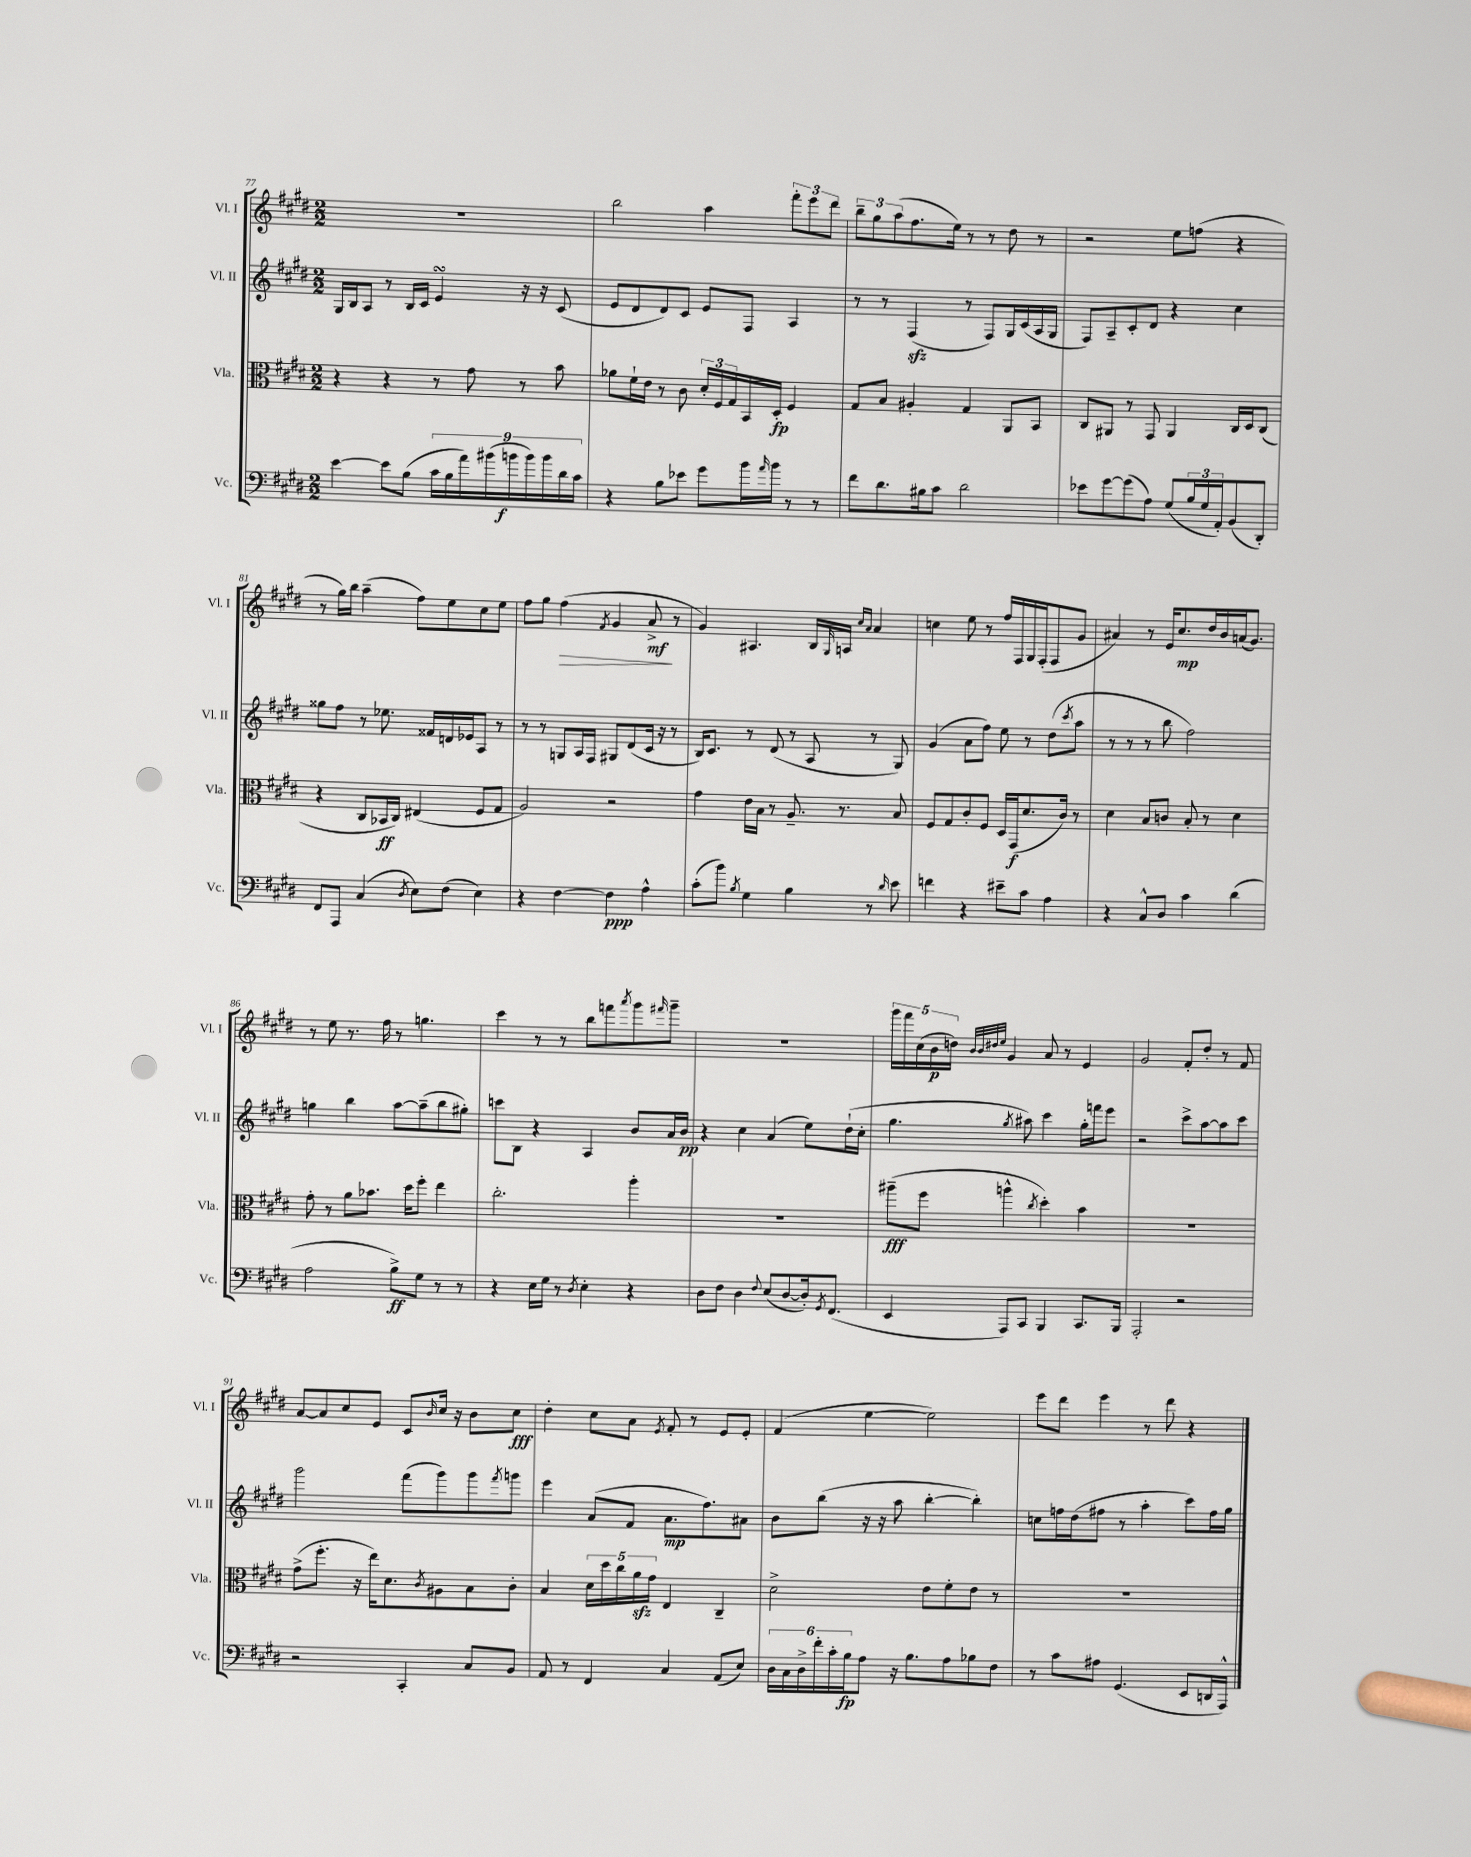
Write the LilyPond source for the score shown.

<<
\new StaffGroup <<
\new Staff = "s0" \with { instrumentName = "Vl. I" shortInstrumentName = "Vl. I" } {
    \clef treble \key e \major \numericTimeSignature \time 2/2
    R1 |
    b''2 a''4 \tuplet 3/2 { fis'''8-. e'''8 dis'''8 } |
    \tuplet 3/2 { b''8-- gis''8 a''8( } fis''8. e''16) r8 r8 dis''8 r8 |
    r2 e''8 f''8( r4 |
    r8 gis''16) b''16 a''4--( fis''8) e''8 cis''8 e''8 |
    fis''8 gis''8 fis''4\>( \acciaccatura { fis'8 } gis'4 a'8->\mf\! r8 |
    gis'4) ais4. b16 \grace { gis16 } a16 \grace { cis''16 a'16 } a'4 |
    c''4 e''8 r8 fis''16 fis16 gis16 fis16-.( fis8 gis'8 |
    ais'4) r8 e'16 cis''8.\mp dis''16 b'16 a'16( gis'8.) |
    r8 e''8 r8. fis''16 r8 g''4. |
    cis'''4 r8 r8 b''8 f'''8 \acciaccatura { a'''8 } gis'''8 \grace { fis'''16 } gis'''8-- |
    R1 |
    \tuplet 5/4 { gis'''16 fis'''16 cis''16( b'16\p d''16) } \grace { b'32 b'32 dis''32 e''32 } gis'4 a'8 r8 e'4 |
    gis'2 fis'8-. dis''8-. r8 fis'8 |
    a'8~ a'8 cis''8 e'8 cis'8 \grace { b'16 } cis''16 r16 b'8 cis''8\fff |
    dis''4-. cis''8 a'8 \acciaccatura { e'8 } fis'8-. r8 e'8 e'8-. |
    fis'4( e''4~ e''2) |
    e'''8 dis'''8 e'''4 r8 dis'''8 r4 \bar "|." |
}
\new Staff = "s1" \with { instrumentName = "Vl. II" shortInstrumentName = "Vl. II" } {
    \clef treble \key e \major \numericTimeSignature \time 2/2
    gis16 b16 a8 r8 b16 cis'16 e'4\turn r16 r16 cis'8( |
    e'8 dis'8 dis'8) cis'8 e'8 fis8 a4 |
    r8 r8 fis4\sfz( r8 fis8) gis16 cis'16( a16 gis16 |
    fis8) a8-- cis'8-. dis'8 r4 cis''4 |
    gisis''8 fis''8 r8 ees''8. fisis'16 d'16 ees'16 a8 r8 |
    r8 r8 g8 a16 fis16 gis8 dis'8( cis'16 r16 r8 |
    b16) cis'8. r8 dis'8( r8 a8 r8 gis8) |
    gis'4( a'8 fis''8) e''8 r8 dis''8( \acciaccatura { cis'''8 } a''8 |
    r8 r8 r8 b''8 fis''2) |
    g''4 b''4 a''8~ a''8--( b''8 gis''8-.) |
    c'''8 b8 r4 a4 b'8 a'16 b'16\pp |
    r4 cis''4 a'4( e''8) dis''16-!( cis''16-. |
    gis''4. \acciaccatura { gis''8 } ais''8) cis'''4 gis''16-. f'''16 e'''8 |
    r2 cis'''8-> a''8~ a''8 cis'''8 |
    gis'''2 fis'''8( gis'''8) gis'''8 \acciaccatura { fis'''8 } g'''8 |
    e'''4 a'8( fis'8 a'8.\mp fis''8.) ais'8 |
    b'8 b''8( r16 r16 a''8 b''4~-. b''4-.) |
    c''8 f''16 dis''16( fis''8 r8 a''4-. cis'''8) fis''16 gis''16 \bar "|." |
}
\new Staff = "s2" \with { instrumentName = "Vla." shortInstrumentName = "Vla." } {
    \clef alto \key e \major \numericTimeSignature \time 2/2
    r4 r4 r8 gis'8 r8 b'8 |
    aes'8 fis'16-! e'16 r8 cis'8 \tuplet 3/2 { dis'16-. fis16 gis16 } b,16 dis16-.\fp fis4 |
    gis8 b8 ais4-. gis4 a,8 b,8 |
    cis8 ais,8 r8 gis,8 ais,4 cis16 dis16 cis8( |
    r4 cis8 bes,16\ff cis16) eis4( fis8 gis8 |
    a2) r2 |
    gis'4 e'16 b16 r8 a8.-- r8. b8 |
    fis8 gis8 cis'8-. fis8 dis16 gis,16\f( dis'8. cis'16) r8 |
    dis'4 b8 c'8 b8-. r8 dis'4 |
    gis'8-. r8 a'8 bes'8. dis''16 fis''8-. e''4 |
    cis''2.-. a''4-. |
    R1 |
    ais''8--\fff( fis''8 a''4-^ \acciaccatura { cis''8 } dis''4-.) b'4 |
    R1 |
    gis'8->( fis''8.-. r16 e''16) dis'8. \acciaccatura { cis'8 } ais8 b8 cis'8-. |
    b4 \tuplet 5/4 { dis'16 dis''16 cis''16 a'16\sfz gis'16 } e4 cis4-- |
    dis'2-> e'8 fis'8-. e'8 r8 |
    R1 \bar "|." |
}
\new Staff = "s3" \with { instrumentName = "Vc." shortInstrumentName = "Vc." } {
    \clef bass \key e \major \numericTimeSignature \time 2/2
    e'4~ e'8 b8( \tuplet 9/8 { cis'16 b16 a'16) bis'16( b'16\f b'16) b'16 dis'16 cis'16 } |
    r4 b8 ees'8 gis'8 b'16 \grace { a'16 } b'16 r8 r8 |
    fis'8 dis'8. bis16 cis'8 dis'2 |
    ees'8 gis'8~ gis'8( a8) gis8( \tuplet 3/2 { b16 gis16 a,16-.) } b,8( dis,8-.) |
    fis,8 a,,8 cis4( \acciaccatura { dis8 } e8) fis8( e4) |
    r4 fis4~ fis4\ppp a4-^ |
    cis'8-.( b'8) \acciaccatura { b8 } gis4 b4 r8 \grace { dis'16 } e'8 |
    f'4 r4 eis'8-- cis'8 a4 |
    r4 cis8-^ dis8 cis'4 dis'4( |
    a2 b8->\ff) gis8 r8 r8 |
    r4 e16 gis16 r8 \acciaccatura { dis8 } e4-. r4 |
    dis8 fis8 dis4 \appoggiatura { fis8 } e8( dis8~ dis16-.) \acciaccatura { gis,8 } fis,8.( |
    e,4 a,,8) cis,8 b,,4 cis,8. b,,16 |
    a,,2-. r2 |
    r2 cis,4-. cis8 b,8 |
    a,8 r8 fis,4 cis4 a,8( e8) |
    \tuplet 6/4 { dis16 cis16 dis16-> fis'16-. cis'16-. b16\fp } a8 r16 b8. a8 bes8 fis8 |
    r8 cis'8 ais8 gis,4.( e,8 d,16 a,,16-^) \bar "|." |
}
>>
>>
\layout { \context { \Score currentBarNumber = #77 } }
